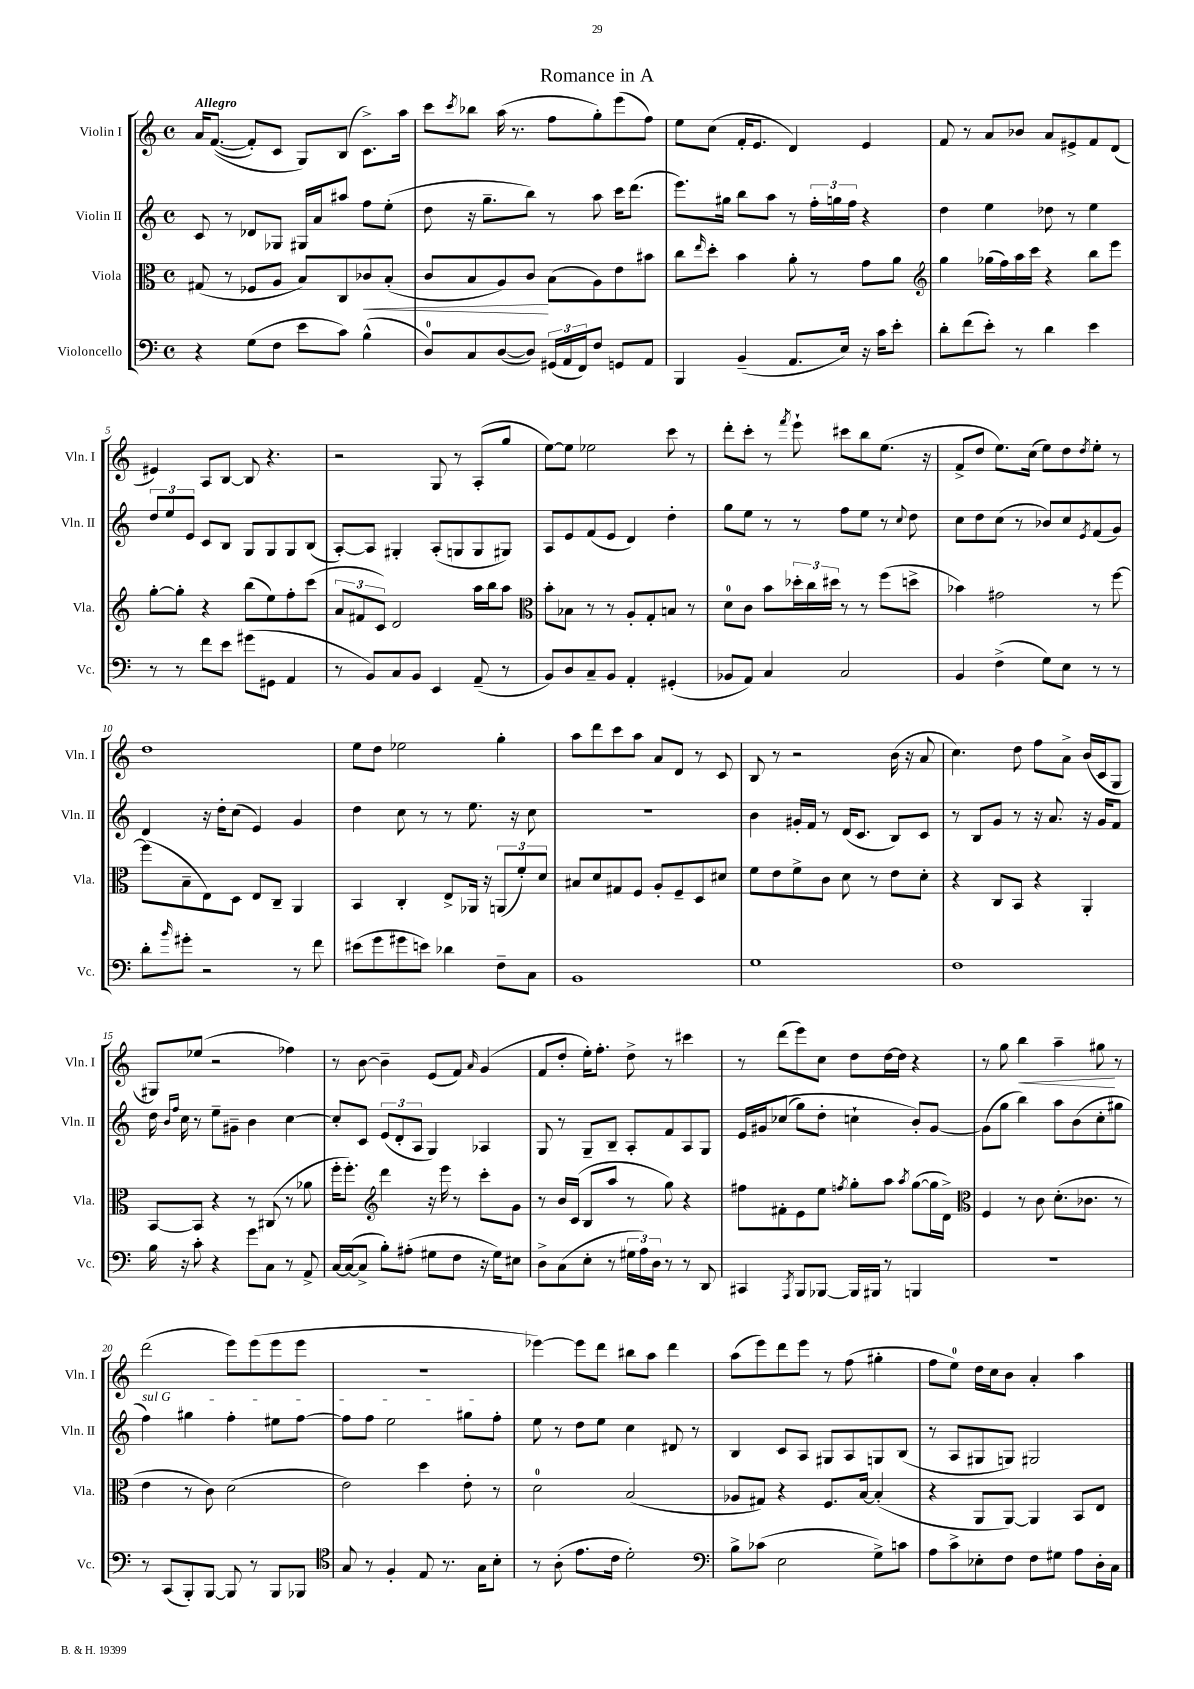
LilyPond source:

\header { title = "Romance in A" }
<<
\new StaffGroup <<
\new Staff = "s0" \with { instrumentName = "Violin I" shortInstrumentName = "Vln. I" } {
    \clef treble \key c \major \defaultTimeSignature \time 4/4 \tempo "Allegro"
    a'16 f'8.~(\( f'8-.) c'8 g8\) b8( c'8.->) a''16 |
    c'''8 \acciaccatura { c'''8 } bes''8 a''16( r8. f''8 g''8-.) e'''8( f''8) |
    e''8 c''8( f'16-. e'8. d'4) e'4 |
    f'8 r8 a'8 bes'8 a'8 eis'8-> f'8 d'8( |
    eis'4) a8 b8~ b8 r4. |
    r2 g8 r8 a8-.( g''8 |
    e''8~) e''8 ees''2 c'''8 r8 |
    d'''8-. c'''8-. r8 \acciaccatura { f'''8 } e'''8-! cis'''8 b''8 e''8.( r16 |
    f'8-> d''8 e''8.) c''16( e''8) d''8 \acciaccatura { d''8 } e''8-. r8 |
    d''1 |
    e''8 d''8 ees''2 g''4-. |
    a''8 d'''8 c'''8 a''8 a'8 d'8 r8 c'8 |
    b8 r8 r2 b'16( r16 a'8 |
    c''4.) d''8 f''8 a'8-> b'16( c'16 g8 |
    gis8) ees''8( r2 fes''4) |
    r8 b'8~ b'4-- e'8( f'8) \grace { a'16 } g'4( |
    f'8 d''8-. e''16-.) f''8.-. d''8-> r8 cis'''4 |
    r8 d'''8( e'''8) c''8 d''8 d''16~ d''16 r4 |
    r8 g''8 b''4\< a''4-- gis''8\! r8 |
    d'''2( e'''8) e'''8( e'''8 e'''8 |
    r1 |
    ees'''4~) ees'''8 d'''8 bis''8 a''8 d'''4 |
    a''8( e'''8) d'''8 e'''8 r8 f''8( gis''4-. |
    f''8 e''8-0) d''16 c''16 b'8 a'4-. a''4 \bar "|." |
}
\new Staff = "s1" \with { instrumentName = "Violin II" shortInstrumentName = "Vln. II" } {
    \clef treble \key c \major \defaultTimeSignature \time 4/4
    c'8 r8 des'8 ges8 gis16 a'16 ais''8 f''8 e''8-.( |
    d''8 r16 g''8.-- b''8) r8 a''8 c'''16 d'''8.( |
    e'''8.) gis''16 b''8 a''8 r8 \tuplet 3/2 { f''16-. g''16 f''16 } r4 |
    d''4 e''4 des''8 r8 e''4 |
    \tuplet 3/2 { d''8 e''8 e'8 } c'8 b8 g8 g8 g8 b8( |
    a8~-.) a8 gis4-. a8-.( g8 g8 gis8) |
    a8 e'8 f'8( e'8 d'4) d''4-. |
    g''8 e''8 r8 r8 f''8 e''8 r8 \appoggiatura { c''8 } d''8 |
    c''8 d''8 c''8( r8 bes'8) c''8 \acciaccatura { e'8 } f'8( g'8) |
    d'4 r16 d''16-. c''8( e'4) g'4 |
    d''4 c''8 r8 r8 e''8. r16 c''8 |
    R1 |
    b'4 gis'16-. f'16 r8 d'16( c'8. b8) c'8 |
    r8 b8 g'8 r8 r16 a'8. r16 g'16 f'8 |
    d''16 \grace { b'16 f''16 } c''16 r8 e''8-- gis'8-- b'4 c''4~ |
    c''8-. c'8 \tuplet 3/2 { e'8( d'8-. a8 } g4) aes4 |
    g8 r8 g8-- b8-- a8-. f'8 a8 g8 |
    e'16 gis'16\( ces''8( g''8) d''8-. c''4-! b'8-.\) gis'8~ |
    gis'8( g''8 b''4) a''8 b'8( c''8-. gis''8 |
    \once \override TextSpanner.bound-details.left.text = \markup { \italic "sul G" } f''4\startTextSpan) gis''4 f''4-. eis''8 f''8~ |
    f''8 f''8 e''2 gis''8 f''8-.\stopTextSpan |
    e''8 r8 d''8 e''8 c''4 dis'8 r8 |
    b4 c'8 a8 gis8 a8 g8 b8( |
    r8 a8 gis8 g8) gis2 \bar "|." |
}
\new Staff = "s2" \with { instrumentName = "Viola" shortInstrumentName = "Vla." } {
    \clef alto \key c \major \defaultTimeSignature \time 4/4
    gis8( r8 fes8 a8 b8) c8 ces'8\< b8-.( |
    c'8 b8 a8) c'8\! b8( a8) e'8 bis'8 |
    c''8 \grace { e''16 } d''8-. b'4 a'8-. r8 g'8 a'8 |
    \clef treble g''4 ges''16( f''16) a''16 c'''16 r4 b''8 e'''8 |
    g''8~-. g''8-. r4 b''8( e''8) f''8-. c'''8( |
    \tuplet 3/2 { a'8 fis'8 c'8) } d'2 a''16 b''16 a''8 |
    \clef alto b'8-. bes8 r8 r8 a8-. g8-. b8 r8 |
    d'8-0 c'8 b'8 \tuplet 3/2 { des''16-. c''16 dis''16 } r8 r8 f''8( d''8-> |
    bes'4) gis'2 r8 f''8~ |
    f''8( b8-- e8) d8 e8 c8-- a,4 |
    b,4 c4-. e8-> aes,16 r16 \tuplet 3/2 { a,8( f'8-.) d'8 } |
    bis8 d'8 gis8 f8 a8-. f8-- d8 dis'8 |
    f'8 e'8 f'8-> c'8 d'8 r8 e'8 d'8-. |
    r4 c8 b,8 r4 a,4-. |
    b,8~ b,8 r4 r8 cis8( r8 aes'8 |
    f''16-. f''8.-.) \clef treble d'''4 r16 e'''16 r8 c'''8-. g'8 |
    r8 b'16 c'16( b8 a''8 r8 g''8) r4 |
    fis''8 fis'8-. e'8 e''8 \acciaccatura { f''8 } g''8-. a''8 \acciaccatura { a''8 } g''8~( g''16 d'16->) |
    \clef alto f4 r8 c'8 d'8.-.( ces'8. r8 |
    e'4 r8 c'8) d'2( |
    e'2) d''4 e'8-. r8 |
    d'2-0 b2( |
    aes8 gis8) r4 f8. b16~ b4-.( |
    r4 a,8 a,8~) a,4 b,8 e8 \bar "|." |
}
\new Staff = "s3" \with { instrumentName = "Violoncello" shortInstrumentName = "Vc." } {
    \clef bass \key c \major \defaultTimeSignature \time 4/4
    r4 g8( f8 e'8 c'8) b4-^( |
    d8-0) c8 d8~( d8) \tuplet 3/2 { gis,16( a,16 f,16) } f8 g,8 a,8 |
    b,,4 b,4--( a,8. e16) r16 c'16 e'8-. |
    d'8-. f'8( e'8-.) r8 d'4 e'4 |
    r8 r8 f'8 e'8 gis'8( gis,8 a,4 |
    r8 b,8) c8 b,8 e,4 a,8--( r8 |
    b,8) d8 c8-- b,8 a,4-. gis,4-.( |
    bes,8 a,8) c4 c2 |
    b,4 f4->( g8) e8 r8 r8 |
    d'8-. \grace { b'16 } gis'8-. r2 r8 f'8 |
    eis'8( g'8 gis'8 e'8) des'4 f8-- c8 |
    b,1 |
    g1 |
    f1 |
    b16 r16 c'8-. r4 g'8 c8 r8 a,8-> |
    c16~ c16~( c8-> b8-.) ais8-.( gis8 f8 r16 gis16) eis8 |
    d8-> c8( e8-. r8 \tuplet 3/2 { gis16 a16) d16 } r8 r8 d,8 |
    cis,4 \acciaccatura { a,,8 } b,,8 bes,,8~ bes,,16 bis,,16 r8 b,,4 |
    R1 |
    r8 c,8( b,,8-.) b,,8~ b,,8 r8 b,,8 bes,,8 |
    \clef tenor g8 r8 f4-. e8 r8. g16 b8-. |
    r8 a8-.( e'8. c'16 d'2-.) |
    \clef bass b8-> ces'8( e2 g8->) c'8 |
    a8 c'8-> ees8-. f8 f8 gis8 a8 d16-. c16 \bar "|." |
}
>>
>>
